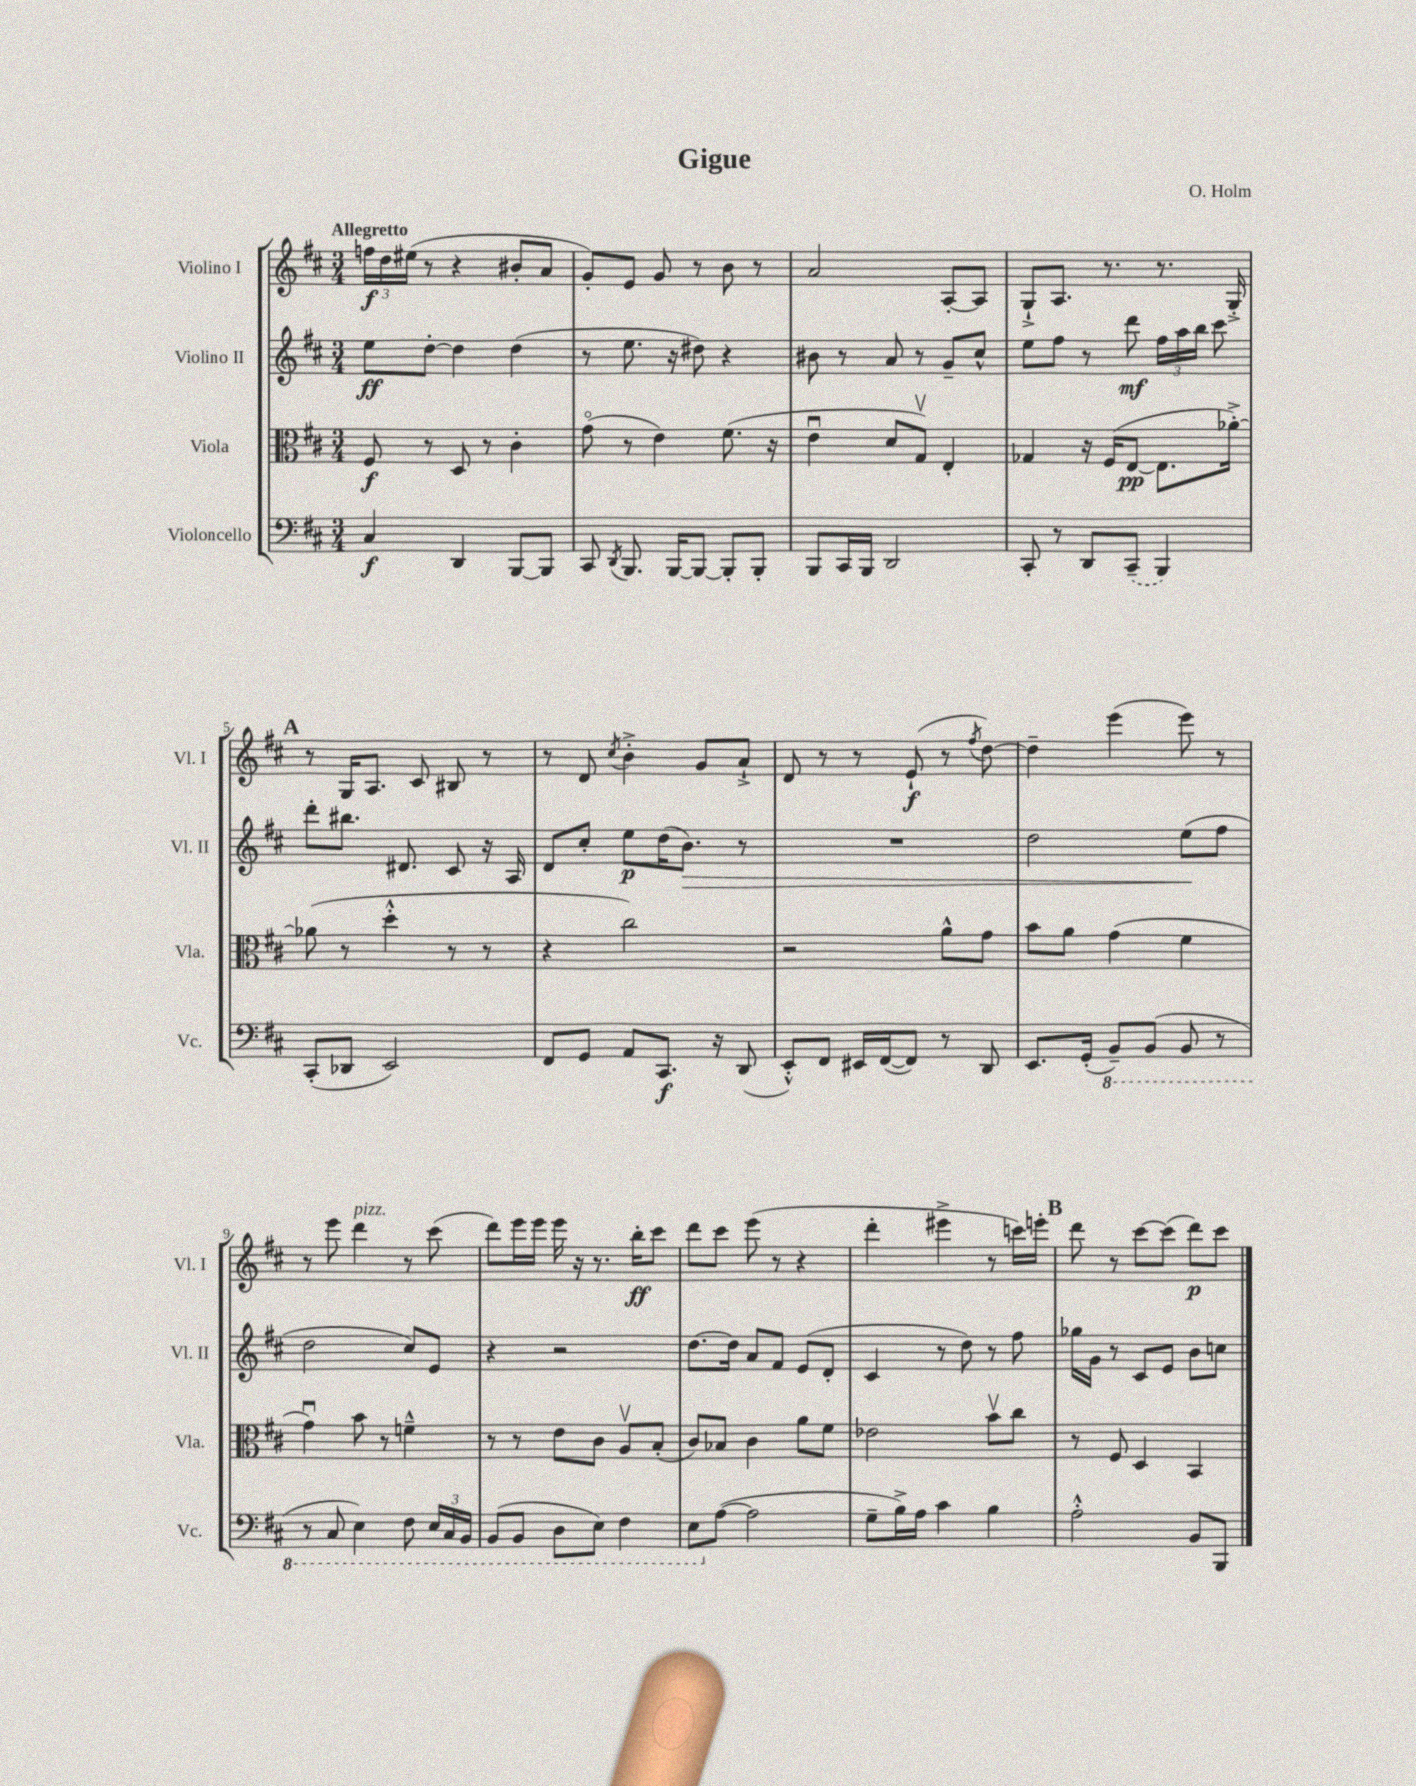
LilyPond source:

\header { title = "Gigue" composer = "O. Holm" }
<<
\new StaffGroup <<
\new Staff = "s0" \with { instrumentName = "Violino I" shortInstrumentName = "Vl. I" } {
    \clef treble \key d \major \numericTimeSignature \time 3/4 \tempo "Allegretto"
    \autoBeamOff \tuplet 3/2 { f''16[\f d''16 eis''16]( } r8 r4 bis'8[-. a'8] |
    g'8[-.) e'8] g'8 r8 b'8 r8 |
    a'2 a8[~-. a8] |
    g8[-!-> a8.] r8. r8. g16-.-> |
    \mark \markup { \bold "A" } r8 g16[ a8.] cis'8 bis8 r8 |
    r8 d'8 \acciaccatura { cis''8 } b'4-.-> g'8[ a'8]-!-> |
    d'8 r8 r8 e'8-!\f( r8 \acciaccatura { fis''8 } d''8~) |
    d''4-- e'''4( e'''8) r8 |
    r8 e'''8 d'''4^\markup { \italic "pizz." } r8 cis'''8( |
    d'''8[) e'''16 e'''16] e'''16 r16 r8. b''16[-.\ff cis'''8] |
    d'''8[ cis'''8] e'''8( r8 r4 |
    d'''4-. eis'''4-> r8 c'''16[) e'''16]-. |
    \mark \markup { \bold "B" } d'''8 r8 cis'''8[~ cis'''8]( d'''8[\p) cis'''8] \bar "|." |
}
\new Staff = "s1" \with { instrumentName = "Violino II" shortInstrumentName = "Vl. II" } {
    \clef treble \key d \major \numericTimeSignature \time 3/4
    \autoBeamOff e''8[\ff d''8]~-. d''4 d''4( |
    r8 e''8. r16 dis''8) r4 |
    bis'8 r8 a'8 r8 g'8[-- cis''8]-^ |
    e''8[ fis''8] r8 d'''8\mf \tuplet 3/2 { fis''16[ a''16 b''16] } cis'''8 |
    \mark \markup { \bold "A" } d'''8[-. bis''8.] dis'8. cis'8 r16 a16 |
    d'8[ cis''8]-. e''8[\p d''16( b'8.]\>) r8 |
    R2. |
    d''2 e''8[\!( fis''8] |
    d''2 cis''8[) e'8] |
    r4 r2 |
    d''8.[~ d''16] a'8[ fis'8] e'8[( d'8]-. |
    cis'4 r8 d''8) r8 fis''8 |
    \mark \markup { \bold "B" } ges''16[ g'16] r8 cis'8[ e'8] b'8[ c''8] \bar "|." |
}
\new Staff = "s2" \with { instrumentName = "Viola" shortInstrumentName = "Vla." } {
    \clef alto \key d \major \numericTimeSignature \time 3/4
    \autoBeamOff fis8\f r8 d8 r8 cis'4-. |
    g'8\flageolet( r8 e'4) fis'8.( r16 |
    e'4\downbow d'8[ g8]\upbow) e4-. |
    ges4 r16 fis16[( e8]~\pp e8.[ aes'16]~-.->) |
    \mark \markup { \bold "A" } aes'8( r8 d''4-.-^ r8 r8 |
    r4 cis''2) |
    r2 a'8[-^ g'8] |
    b'8[ a'8] g'4( fis'4 |
    g'4\downbow) b'8 r8 f'4---^ |
    r8 r8 e'8[ cis'8] a8[\upbow b8]-.( |
    cis'8[) bes8] cis'4 a'8[ fis'8] |
    ees'2 b'8[\upbow cis''8] |
    \mark \markup { \bold "B" } r8 fis8 d4 b,4 \bar "|." |
}
\new Staff = "s3" \with { instrumentName = "Violoncello" shortInstrumentName = "Vc." } {
    \clef bass \key d \major \numericTimeSignature \time 3/4
    \autoBeamOff cis4\f d,4 b,,8[~ b,,8] |
    cis,8 \acciaccatura { d,8 } b,,8. b,,16[~ b,,8]~ b,,8[-. b,,8]-. |
    b,,8[ cis,16 b,,16] d,2 |
    cis,8-. r8 d,8[ \once \slurDashed cis,8]--( b,,4) |
    \mark \markup { \bold "A" } cis,8[-.( des,8] e,2) |
    fis,8[ g,8] a,8[ cis,8.]\f r16 d,8( |
    e,8[-.-^) fis,8] eis,16[ fis,16~( fis,8]) r8 d,8 |
    e,8.[ g,16]-.( \ottava #-1 b,,8[--) b,,8]( b,,8 r8 |
    r8 cis,8 e,4) fis,8 \tuplet 3/2 { e,16[ cis,16 b,,16] } |
    b,,8[( b,,8] d,8[ e,8]) fis,4 |
    e,8[ \ottava #0 a8]~( a2 |
    g8[-- b16->) a16] cis'4 b4 |
    \mark \markup { \bold "B" } a2-.-^ b,8[ b,,8] \bar "|." |
}
>>
>>
